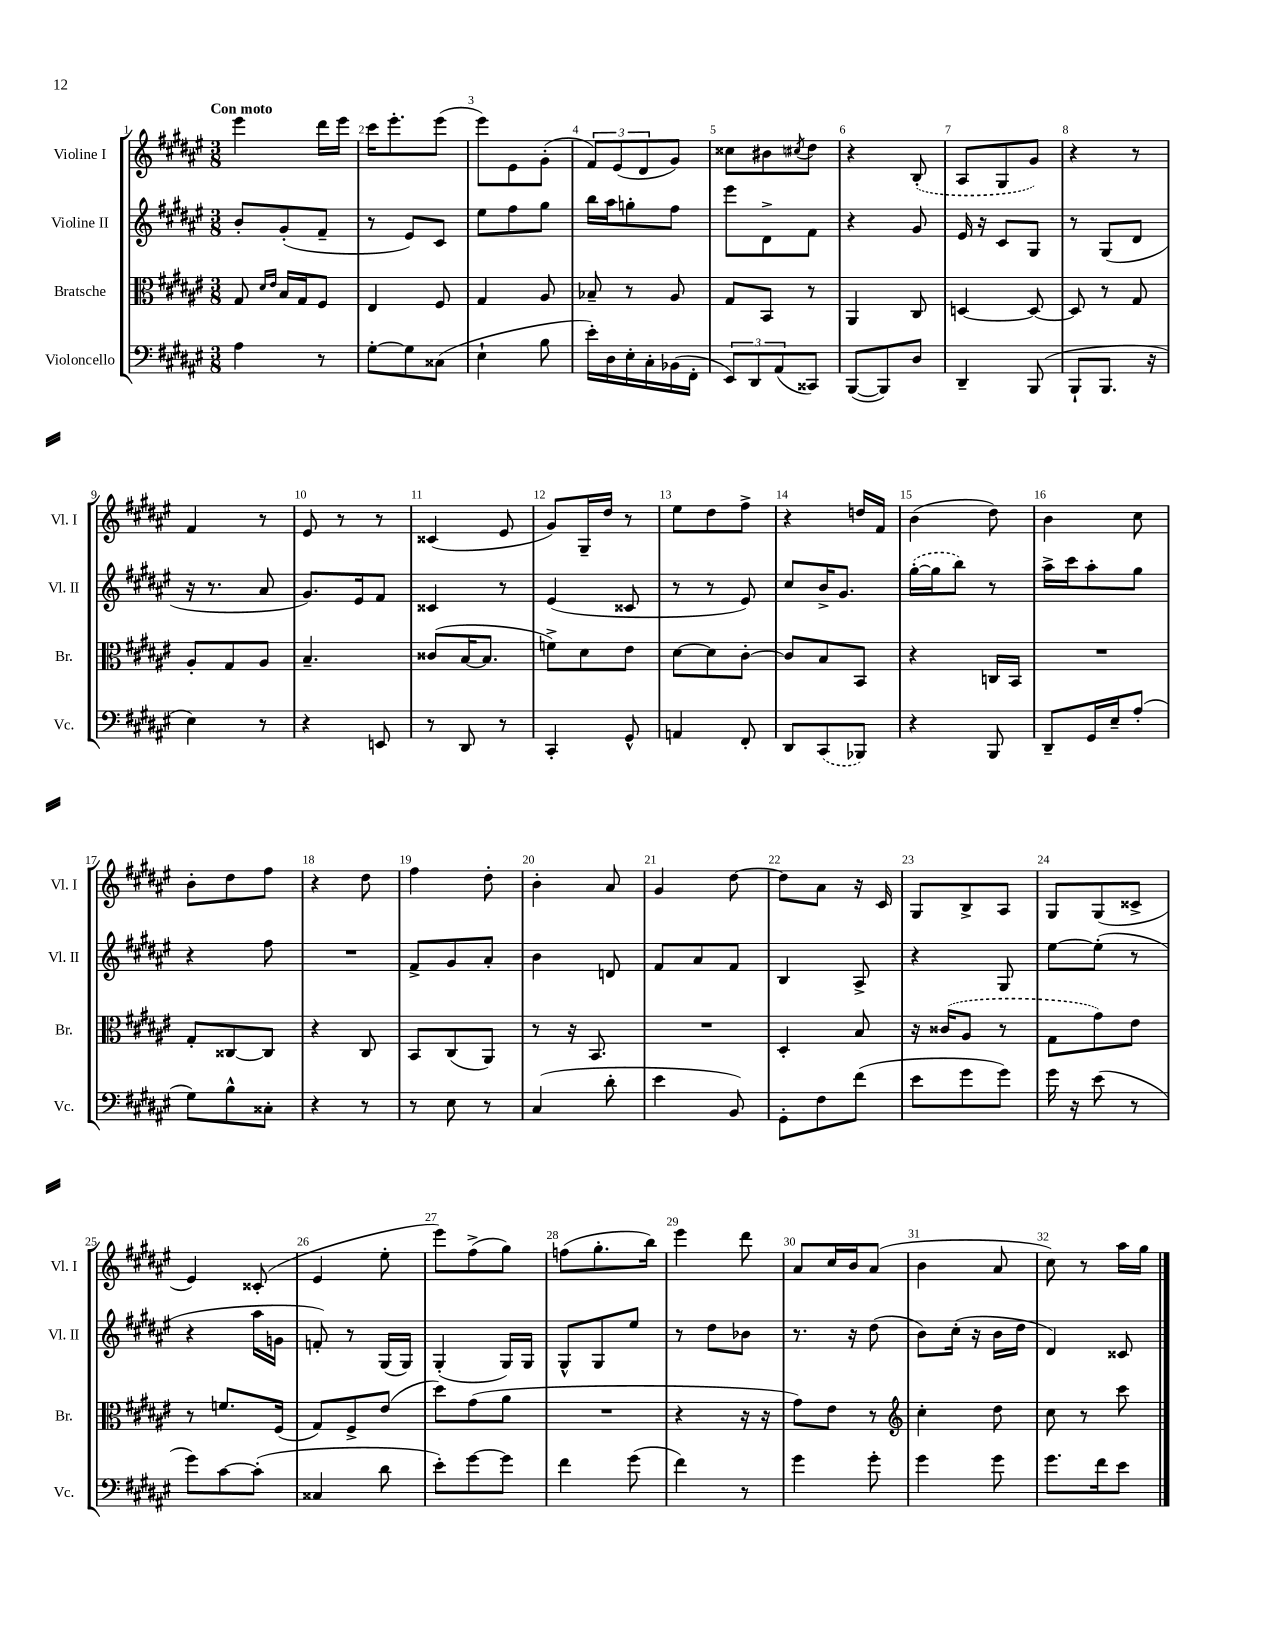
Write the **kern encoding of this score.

**kern	**kern	**kern	**kern
*part4	*part3	*part2	*part1
*staff4	*staff3	*staff2	*staff1
*I"Violoncello	*I"Bratsche	*I"Violine II	*I"Violine I
*I'Vc.	*I'Br.	*I'Vl. II	*I'Vl. I
*clefF4	*clefC3	*clefG2	*clefG2
*k[f#c#g#d#a#e#]	*k[f#c#g#d#a#e#]	*k[f#c#g#d#a#e#]	*k[f#c#g#d#a#e#]
*M3/8	*M3/8	*M3/8	*M3/8
=1	=1	=1	=1
!	!	!	!LO:TX:a:B:t=Con moto
4A#\	8G#/	8b'/L	4eee#\
.	16qqd#/LL	.	.
.	16qqe#/JJ	.	.
.	16B/LL	(8g#'/	.
.	16G#/J	.	.
8r	8F#/J	8f#~/J	16ddd#\LL
.	.	.	16eee#\JJ
=2	=2	=2	=2
[8G#'\L	4E#/	8r	16ccc#\KL
.	.	.	8.eee#'\
8G#\]	.	8e#/L)	.
(8C##X\J	8F#/	8c#/J	(8eee#\J
=3	=3	=3	=3
4E#`\	4G#/	8ee#\L	8eee#\L)
.	.	8ff#\	8e#\
8B\	8A#/	8gg#\J	(8g#'\J
=4	=4	=4	=4
16e#'\LL)	8B-X~/	16bb\LL	12f#/L)
16D#\	.	16aa#\J	.
.	.	.	(12e#/
16E#'\	8r	8ggn'\	.
.	.	.	12d#/
16C#'\	.	.	.
(16BB-X\	8A#/	8ff#\J	8g#/J)
16FF#'\JJ	.	.	.
=5	=5	=5	=5
12EE#/L)	8G#/L	8eee#\L	8cc##X\L
12DD#/	.	.	.
.	8BB/J	8d#^\	8b#X\
(12AA#/	.	.	.
.	.	.	8qcc#X/
8CC##X/J)	8r	8f#\J	8dd#\J
=6	=6	=6	=6
([8BBB/L	4AA#/	4r	4r
8BBB/])	.	.	.
8D#/J	8C#/	8g#/	(8B'/
=7	=7	=7	=7
4DD#~/	[4Dn/	16e#/	8A#/L
.	.	16r	.
.	.	8c#/L	8G#/
(8BBB/	8D/_	8G#/J	8g#/J)
=8	=8	=8	=8
8BBB`/L	8D/]	8r	4r
8.BBB/J	8r	(8G#/L	.
.	8G#/	8d#/J	8r
16r	.	.	.
!!LO:LB:g=z
=9	=9	=9	=9
4E#\)	8A#'/L	16r	4f#/
.	.	8.r	.
.	8G#/	.	.
8r	8A#/J	8a#/	8r
=10	=10	=10	=10
4r	4.B~/	8.g#/L)	8e#/
.	.	.	8r
.	.	16e#/k	.
8EEn/	.	8f#/J	8r
=11	=11	=11	=11
8r	(8c##X/L	4c##X/	(4c##X/
8DD#/	[16B/K	.	.
.	8.B/J]	.	.
8r	.	8r	8e#/
=12	=12	=12	=12
4CC#'/	8fn^\L)	(4e#/	8g#/L)
.	8d#\	.	16G#~/L
.	.	.	16dd#/JJ
8GG#^^/	8e#\J	8c##X/	8r
=13	=13	=13	=13
4AAn/	[8d#\L	8r	8ee#\L
.	8d#\]	8r	8dd#\
8FF#'/	[8c#'\J	8e#/)	8ff#^\J
=14	=14	=14	=14
8DD#/L	8c#/L]	8cc#/L	4r
(8CC#/	8B/	16b^/K	.
.	.	8.g#/J	.
8BBB-X/J)	8BB/J	.	16ddn/LL
.	.	.	16f#/JJ
=15	=15	=15	=15
4r	4r	([16gg#'\LL	(4b\
.	.	16gg#\J]	.
.	.	8bb\J)	.
8BBB/	16Cn/LL	8r	8dd#\)
.	16BB/JJ	.	.
=16	=16	=16	=16
8DD#~/L	4.r	16aa#^\LL	4b\
.	.	16ccc#\J	.
16GG#/L	.	8aa#'\	.
16E#~/J	.	.	.
(8A#'/J	.	8gg#\J	8cc#\
!!LO:LB:g=z
=17	=17	=17	=17
8G#\L)	8G#'/L	4r	8b'\L
8B^^\	[8C##X/	.	8dd#\
8C##X'\J	8C##/J]	8ff#\	8ff#\J
=18	=18	=18	=18
4r	4r	4.r	4r
8r	8C#/	.	8dd#\
=19	=19	=19	=19
8r	8BB/L	8f#^/L	4ff#\
8E#\	(8C#/	8g#/	.
8r	8AA#/J)	8a#'/J	8dd#'\
=20	=20	=20	=20
(4C#/	8r	4b\	4b'\
.	16r	.	.
.	8.BB/	.	.
8d#'\	.	8dn/	8a#/
=21	=21	=21	=21
4e#\	4.r	8f#/L	4g#/
.	.	8a#/	.
8BB/)	.	8f#/J	[8dd#\
=22	=22	=22	=22
8GG#'\L	4D#'/	4B/	8dd#\L]
8F#\	.	.	8a#\J
(8f#\J	8B/	8A#^/	16r
.	.	.	16c#/
=23	=23	=23	=23
8e#\L	16r	4r	8G#/L
.	(16c##X/KL	.	.
8g#\	8A#/J	.	8B^/
8g#\J)	8r	8G#/	8A#/J
=24	=24	=24	=24
16g#\	8G#\L	[8ee#\L	8G#/L
16r	.	.	.
(8e#\	8g#\)	(8ee#'\J]	(8G#/
8r	8e#\J	8r	8c##X^/J
!!LO:LB:g=z
=25	=25	=25	=25
8g#\L)	8r	4r	4e#/)
[8c#\	8.fn/L	.	.
(8c#'\J]	.	16aa#\LL	(8c##X'/
.	(16F#/Jk	16gn\JJ	.
=26	=26	=26	=26
4C##X/	8G#/L)	8fn'/)	4e#/
.	8F#^/	8r	.
8d#\	(8e#/J	(16G#/LL	8ee#'\
.	.	16G#/JJ)	.
=27	=27	=27	=27
8e#'\L)	8dd#\L)	(4G#'/	8eee#\L)
[8g#\	(8g#\	.	(8ff#^\
8g#\J]	8a#\J	16G#/LL)	8gg#\J)
.	.	16G#/JJ	.
=28	=28	=28	=28
4f#\	4.r	8G#^^/L	(8ffn\L
.	.	8G#/	8.gg#'\
(8g#\	.	8ee#/J	.
.	.	.	16bb\Jk)
=29	=29	=29	=29
4f#\)	4r	8r	4eee#\
.	.	8dd#\L	.
8r	16r	8b-X\J	8ddd#\
.	16r	.	.
=30	=30	=30	=30
4g#\	8g#\L)	8.r	8a#/L
.	8e#\J	.	16cc#/L
.	.	16r	16b/J
8g#'\	8r	(8dd#\	(8a#/J
=31	=31	=31	=31
*	*clefG2	*	*
4g#\	4cc#'\	8b\L)	4b\
.	.	(16cc#'\Jk	.
.	.	16r	.
8g#\	8dd#\	16b\LL	8a#/
.	.	16dd#\JJ	.
=32	=32	=32	=32
8.g#\L	8cc#\	4d#/)	8cc#\)
.	8r	.	8r
16f#\k	.	.	.
8e#\J	8ccc#\	8c##X/	16aa#\LL
.	.	.	16gg#\JJ
==	==	==	==
*-	*-	*-	*-
